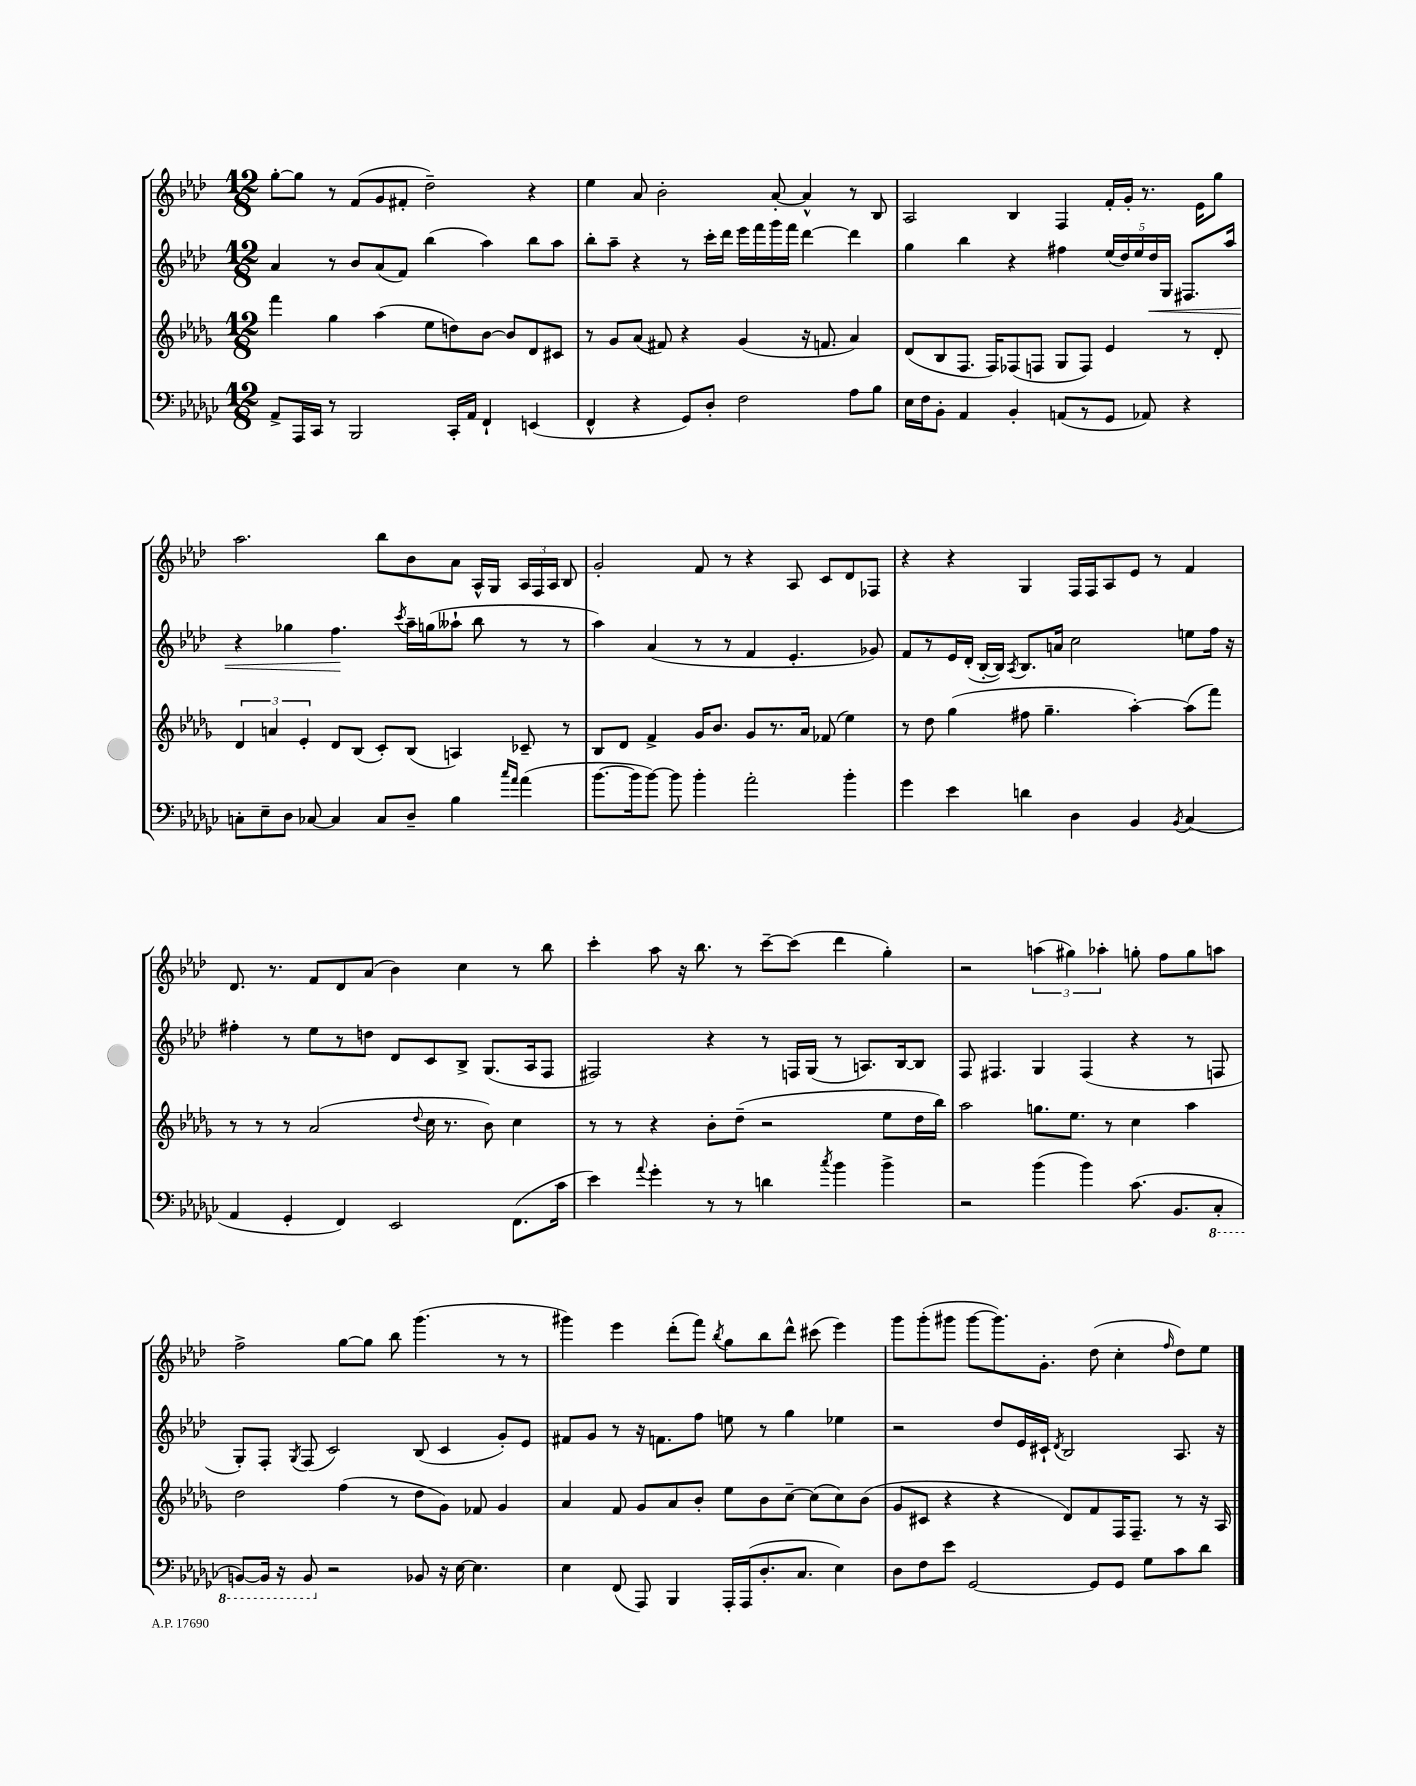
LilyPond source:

<<
\new StaffGroup <<
\new Staff = "s0" {
    \clef treble \key aes \major \numericTimeSignature \time 12/8
    \autoBeamOff g''8[~-. g''8] r8 f'8[( g'8 fis'8]-. des''2--) r4 |
    ees''4 aes'8 bes'2-. aes'8~-. aes'4-^ r8 bes8 |
    aes2 bes4 f4 f'16[-. g'16]-. r8. ees'16[ g''8] |
    aes''2. bes''8[ bes'8 aes'8] aes16[-^ g16] \tuplet 3/2 { aes16[ f16 aes16] } bes8 |
    g'2-. f'8 r8 r4 aes8 c'8[ des'8 fes8] |
    r4 r4 g4 f16[ f16 aes8 ees'8] r8 f'4 |
    des'8. r8. f'8[ des'8 aes'8]( bes'4) c''4 r8 bes''8 |
    c'''4-. aes''8 r16 bes''8. r8 c'''8[~-- c'''8]( des'''4 g''4-.) |
    r2 \tuplet 3/2 { a''4( gis''4) aes''4-. } g''8-. f''8[ g''8 a''8] |
    f''2-> g''8[~ g''8] bes''8 g'''4.( r8 r8 |
    gis'''4) ees'''4 des'''8[-.( f'''8]) \acciaccatura { bes''8 } g''8[ bes''8 des'''8]-^ cis'''8( ees'''4) |
    g'''8[ g'''8-.( gis'''8] gis'''8[~ gis'''8.) g'8.]-. des''8( c''4-. \grace { f''16 } des''8[) ees''8] \bar "|." |
}
\new Staff = "s1" {
    \clef treble \key aes \major \numericTimeSignature \time 12/8
    \autoBeamOff aes'4 r8 bes'8[ aes'8( f'8]) bes''4( aes''4) bes''8[ aes''8] |
    bes''8[-. aes''8]-- r4 r8 c'''16[-. des'''16] ees'''16[ f'''16 g'''16 f'''16] des'''4~ des'''4 |
    g''4 bes''4 r4 fis''4 \tuplet 5/4 { ees''16[( des''16) ees''16 des''16\< g16] } fis8.[ aes''16] |
    r4 ges''4 f''4.\! \acciaccatura { c'''8 } aes''16[-- g''16( aeses''8]-! bes''8 r8 r8 |
    aes''4) aes'4( r8 r8 f'4 ees'4.-. ges'8) |
    f'8[ r8 ees'16 des'16]-.( bes16[~-. bes16]) \acciaccatura { aes8 } bes8.[ a'16] c''2 e''8[ f''16] r16 |
    fis''4-. r8 ees''8[ r8 d''8] des'8[ c'8 bes8]-> g8.[( aes16 f8] |
    fis2) r4 r8 f16[ g16]( r8 a8.[) bes16~ bes8] |
    f8 fis4. g4 fis4( r4 r8 f8 |
    g8[-.) f8]-. \acciaccatura { g8 } f8( c'2) bes8( c'4 g'8[-.) ees'8] |
    fis'8[ g'8] r8 r16 f'8.[ f''8] e''8 r8 g''4 ees''4 |
    r2 des''8[ ees'16 cis'16]-! \acciaccatura { des'8 } bes2 aes8. r16 \bar "|." |
}
\new Staff = "s2" {
    \clef treble \key des \major \numericTimeSignature \time 12/8
    \autoBeamOff f'''4 ges''4 aes''4( ees''8[ d''8) bes'8]~ bes'8[ des'8 cis'8] |
    r8 ges'8[ aes'8]( fis'8) r4 ges'4( r16 f'8. aes'4) |
    des'8[( bes8 f8.] f16[) fes8( f8] ges8[ f8]) ees'4 r8 des'8-. |
    \tuplet 3/2 { des'4 a'4 ees'4-. } des'8[ bes8]( c'8[-.) bes8]( a4) ces'8-- r8 |
    bes8[ des'8] f'4-> ges'16[ bes'8.] ges'8[ r8. aes'16] fes'8( ees''4) |
    r8 des''8 ges''4( fis''8 ges''4.-- aes''4~-.) aes''8[( f'''8]) |
    r8 r8 r8 aes'2( \appoggiatura { des''8 } c''16 r8. bes'8) c''4 |
    r8 r8 r4 bes'8[-. des''8]--( r2 ees''8[ des''16 bes''16]) |
    aes''2 g''8.[ ees''8.] r8 c''4 aes''4 |
    des''2 f''4( r8 des''8[ ges'8]) fes'8 ges'4 |
    aes'4 f'8 ges'8[ aes'8 bes'8]-. ees''8[ bes'8 c''8]~-- c''8[( c''8) bes'8]( |
    ges'8[ cis'8] r4 r4 des'8[) f'8 f16 f8.]-- r8 r16 aes16 \bar "|." |
}
\new Staff = "s3" {
    \clef bass \key ges \major \numericTimeSignature \time 12/8
    \autoBeamOff aes,8[-> aes,,16 ces,16] r8 bes,,2 ces,16[-. aes,16] f,4-! e,4( |
    f,4-^ r4 ges,8[) des8]-. f2 aes8[ bes8] |
    ees16[ f16 bes,8]-. aes,4 bes,4-. a,8[( r8 ges,8] aes,8) r4 |
    c8[-. ees8-- des8] ces8~ ces4 ces8[ des8]-- bes4 \grace { ces''16[ aes'16] } aes'4( |
    bes'8.[~ bes'16 bes'8]~) bes'8 bes'4-. aes'2-. bes'4-. |
    ges'4 ees'4 d'4 des4 bes,4 \acciaccatura { bes,8 } ces4( |
    aes,4 ges,4-. f,4) ees,2 f,8.[( ces'16] |
    ees'4) \appoggiatura { aes'8 } ges'4-. r8 r8 d'4 \acciaccatura { ces''8 } bes'4 bes'4-> |
    r2 bes'4( bes'4) ces'8.( bes,8.[ \ottava #-1 ces,8]-. |
    b,,8[~) b,,16] r16 b,,8 \ottava #0 r2 bes,!8 r16 ees16~ ees4. |
    ees4 f,8( aes,,8) bes,,4 aes,,16[-. aes,,16( des8.-. ces8.] ees4) |
    des8[ f8 ees'8] ges,2~ ges,8[ ges,8] ges8[ ces'8 des'8] \bar "|." |
}
>>
>>
\layout { \context { \Score \remove "Bar_number_engraver" } }
